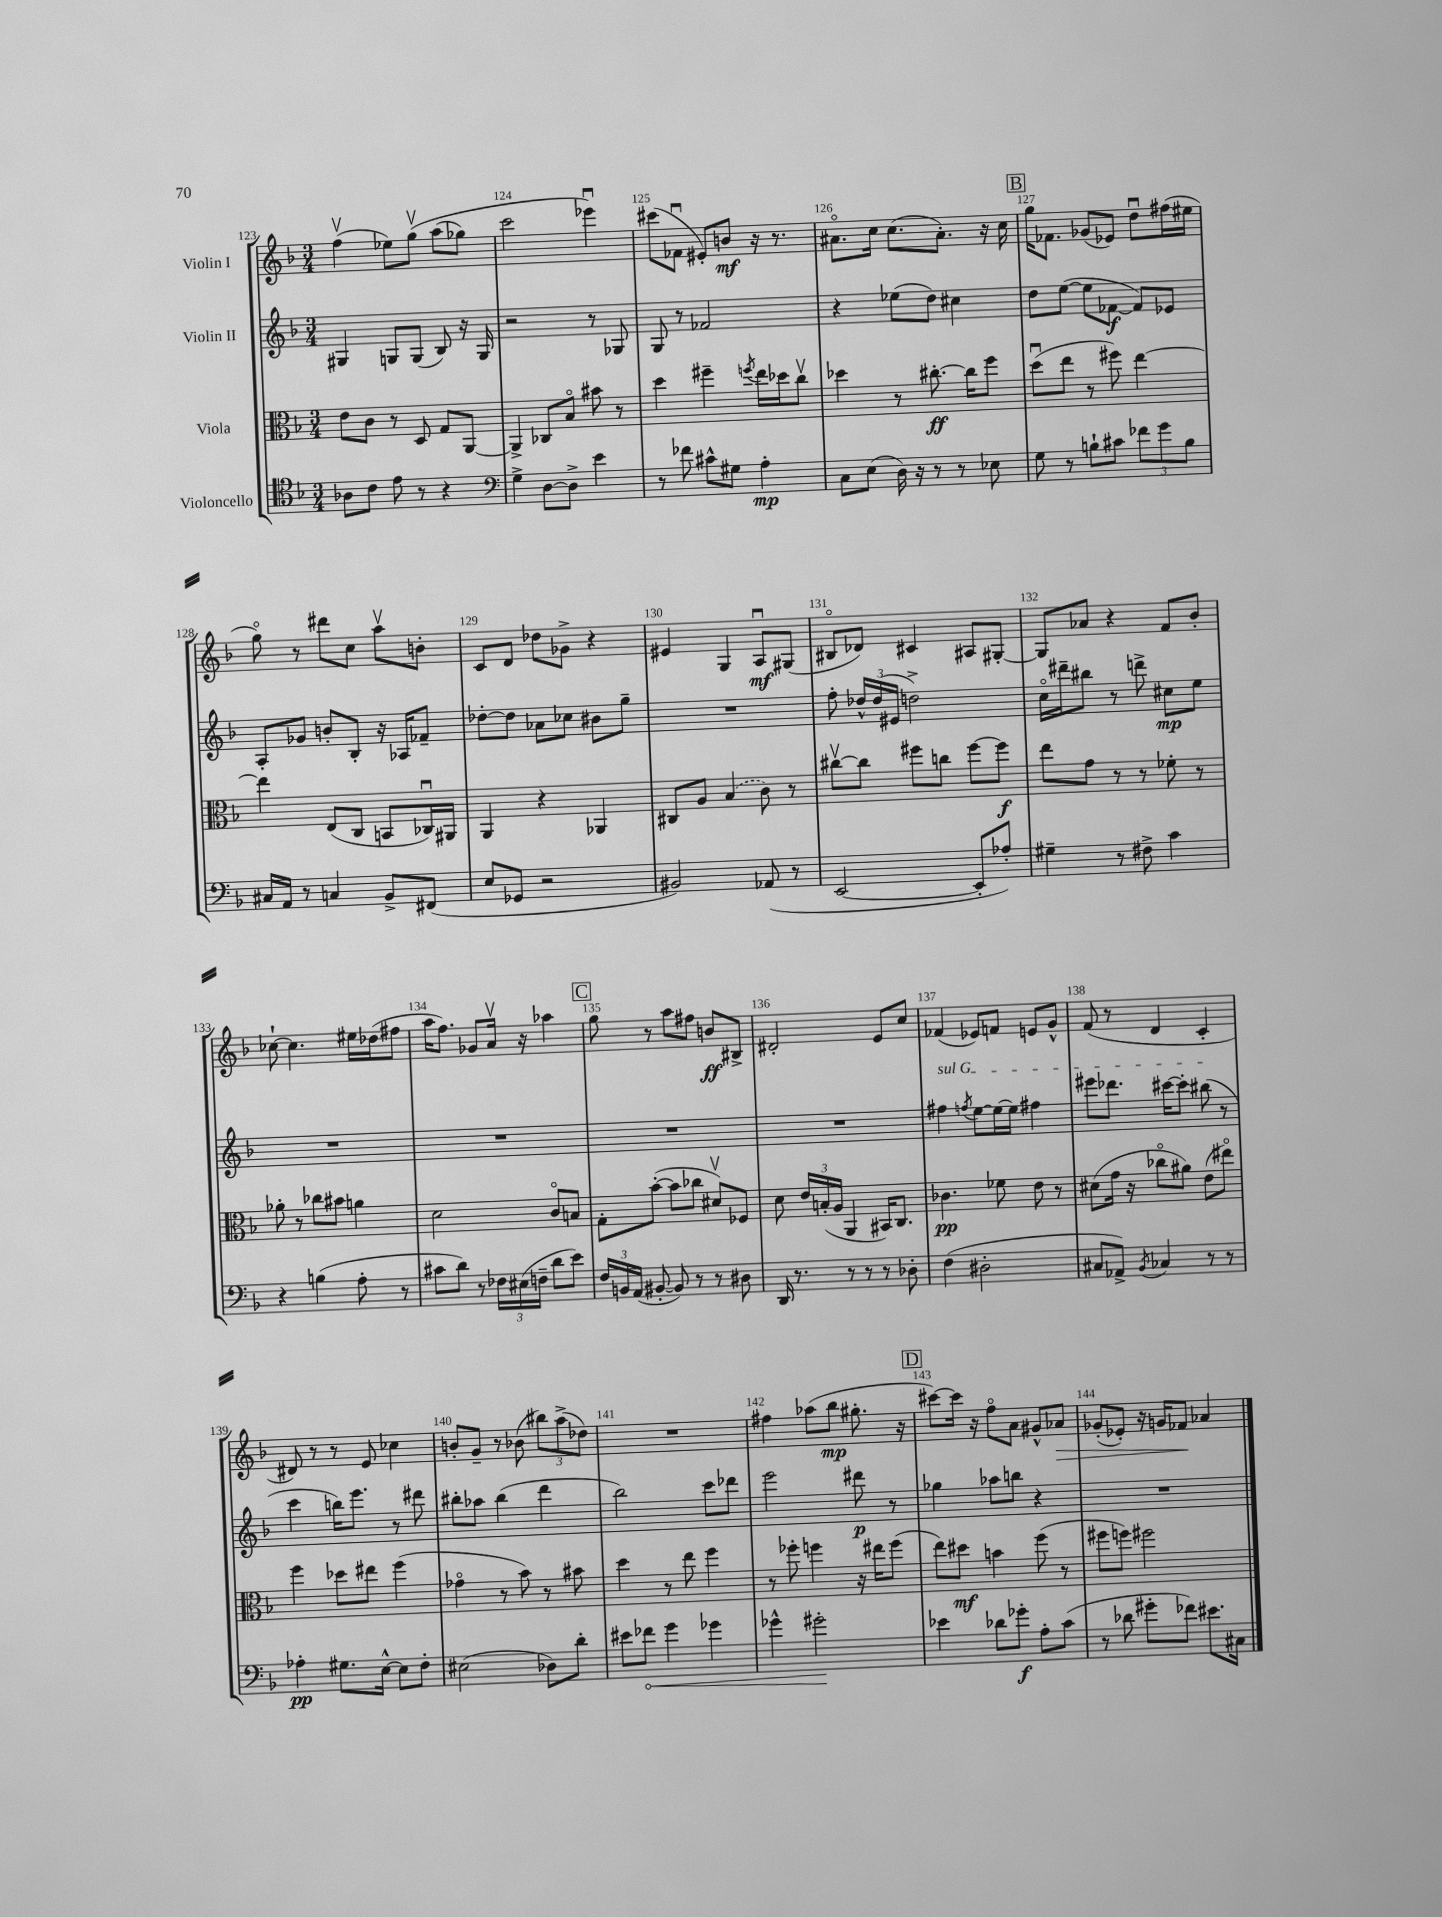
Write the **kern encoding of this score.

**kern	**dynam	**kern	**dynam	**kern	**dynam	**kern	**dynam
*part4	*part4	*part3	*part3	*part2	*part2	*part1	*part1
*staff4	*staff4	*staff3	*staff3	*staff2	*staff2	*staff1	*staff1
*I"Violoncello	*	*I"Viola	*	*I"Violin II	*	*I"Violin I	*
*clefC4	*	*clefC3	*	*clefG2	*	*clefG2	*
*k[b-]	*	*k[b-]	*	*k[b-]	*	*k[b-]	*
*M3/4	*	*M3/4	*	*M3/4	*	*M3/4	*
=123	=123	=123	=123	=123	=123	=123	=123
8A-X\L	.	8e\L	.	4G#X/	.	(4ffv\	.
8c\J	.	8c\J	.	.	.	.	.
8e\	.	8r	.	8Gn/L	.	8ee-X\L)	.
8r	.	8D/	.	(8G/J	.	(8ggv\J	.
4r	.	8G/L	.	8B-/)	.	(8aa\L	.
.	.	[8AA/J	.	16r	.	8gg-X\J)	.
.	.	.	.	16G/	.	.	.
=124	=124	=124	=124	=124	=124	=124	=124
*clefF4	*	*	*	*	*	*	*
4G^\	.	4AA^/]	.	2r	.	2ccc\	.
[8D\L	.	8C-X/L	.	.	.	.	.
8D^\J]	.	8B-/J	.	.	.	.	.
4e\	.	8b#X\	.	8r	.	4eee-Xu\)	.
.	.	8r	.	8G-X/	.	.	.
=125	=125	=125	=125	=125	=125	=125	=125
8r	.	4dd\	.	8G/	.	(8ccc#X\L	.
8f-X\	.	.	.	8r	.	8f-Xu\J	.
8c#X^^\L	.	4ff#X~\	.	2f-X/	.	8e#X'/L)	.
8G#X\J	.	.	.	.	.	8bn/J	mf
.	.	8qffn/	.	.	.	.	.
4A'\	mp	16ee\LL	.	.	.	16r	.
.	.	16dd-X\J	.	.	.	8.r	.
.	.	8ccv\J	.	.	.	.	.
=126	=126	=126	=126	=126	=126	=126	=126
8C\L	.	4dd-X\	.	4r	.	8.a#X\L	.
(8E\J	.	.	.	.	.	.	.
.	.	.	.	.	.	16cc\Jk	.
16D\)	.	8r	.	(8ee-X\L	.	(8.cc\L	.
16r	.	.	.	.	.	.	.
8r	.	[8.cc#X'\	ff	8dd\J)	.	.	.
.	.	.	.	.	.	8.a#'\J)	.
8r	.	.	.	4cc#X\	.	.	.
.	.	16cc#\KL]	.	.	.	.	.
8E-X\	.	8ff\J	.	.	.	16r	.
.	.	.	.	.	.	16cc\	.
!!LO:REH:place=s1:t=B
=127	=127	=127	=127	=127	=127	=127	=127
8G\	.	(8ddu\L	.	8dd\L	.	16gg\KL	.
.	.	.	.	.	.	8.f-X\J	.
8r	.	8ee\J	.	([8ee\J	.	.	.
8Bn`\L	.	8r	.	8ee\L]	.	(8g-X/L	.
8c#X\J	.	8ff#X\)	.	[8f-X\J	f	8e-X/J)	.
12f-X\L	.	[4ee\	.	8f-/L])	.	8ddu\L	.
12g\	.	.	.	.	.	.	.
.	.	.	.	8e-X/J	.	(16ff#X\L	.
12B\J	.	.	.	.	.	.	.
.	.	.	.	.	.	16ee#X\JJ	.
!!LO:LB:g=z
=128	=128	=128	=128	=128	=128	=128	=128
16C#X/LL	.	4ee\]	.	8A'/L	.	8gg\)	.
16AA/JJ	.	.	.	.	.	.	.
8r	.	.	.	8g-X/J	.	8r	.
4Cn/	.	(8E/L	.	8bn'/L	.	8ddd#X\L	.
.	.	8C/J	.	8B-'/J	.	8cc\J	.
8BB-^/L	.	8BBn/L	.	16r	.	8aav\L	.
.	.	.	.	16A-X/KL	.	.	.
(8FF#X/J	.	16C-Xu/L)	.	8f-X~/J	.	8bn'\J	.
.	.	16AA#X/JJ	.	.	.	.	.
=129	=129	=129	=129	=129	=129	=129	=129
8E/L	.	4AA/	.	[8dd-X'\L	.	8c/L	.
8GG-X/J	.	.	.	8dd-\J]	.	8d/J	.
2r	.	4r	.	8a-X\L	.	8dd-X\L	.
.	.	.	.	8cc-X\J	.	8g-X^\J	.
.	.	4AA-X/	.	8b#X\L	.	4r	.
.	.	.	.	8gg~\J	.	.	.
=130	=130	=130	=130	=130	=130	=130	=130
2BB#X/)	.	8C#X/L	.	2.r	.	4e#X/	.
.	.	8A/J	.	.	.	.	.
.	.	(4B-/	.	.	.	4G/	.
(8AA-X/	.	8c\)	.	.	.	8Au/L	mf
8r	.	8r	.	.	.	(8G#X/J	.
=131	=131	=131	=131	=131	=131	=131	=131
[2EE/	.	[8cc#Xv\L	.	8ff'\	.	8B#X/L	.
.	.	8cc#\J]	.	24dd-X^^/LL	.	8d-X/J)	.
.	.	.	.	(24dd-/	.	.	.
.	.	.	.	24e#X/JJ	.	.	.
.	.	8ff#X\L	.	2ddn^\)	.	4c#X/	.
.	.	8ccn\J	.	.	.	.	.
8EE'/L]	.	[8ff#\L	.	.	.	8A#X/L	.
8A-X'/J)	.	8ff#\J]	f	.	.	[8G#X'/J	.
=132	=132	=132	=132	=132	=132	=132	=132
4G#X~\	.	8ee\L	.	16cc\LL	.	8G#/L]	.
.	.	.	.	16ddd#X~\J	.	.	.
.	.	8g\J	.	8bb#X\J	.	8a-X/J	.
8r	.	8r	.	8r	.	4r	.
8F#X^\	.	8r	.	8dddn^\	.	.	.
4c\	.	8f-X'\	.	8cc#X\L	mp	8f/L	.
.	.	8r	.	8ee\J	.	8b-'/J	.
!!LO:LB:g=z
=133	=133	=133	=133	=133	=133	=133	=133
4r	.	8a-X'\	.	2.r	.	[8cc-X`\	.
.	.	8r	.	.	.	4.cc-\]	.
(4Bn\	.	8cc-X\L	.	.	.	.	.
.	.	8b#X\J	.	.	.	.	.
8A'\	.	4an\	.	.	.	16ee#X\LL	.
.	.	.	.	.	.	(16dd-X\J	.
8r	.	.	.	.	.	8ff#X\J	.
=134	=134	=134	=134	=134	=134	=134	=134
8c#X\L	.	2d\	.	2.r	.	16aa\KL	.
.	.	.	.	.	.	8.ff\J)	.
8d\J)	.	.	.	.	.	.	.
8r	.	.	.	.	.	8g-X/L	.
24F-X\LL	.	.	.	.	.	16av/Jk	.
(24E#X\	.	.	.	.	.	.	.
.	.	.	.	.	.	16r	.
24Fn~\JJ	.	.	.	.	.	.	.
8d\L	.	8c/L	.	.	.	4aa-X\	.
8e\J)	.	8Bn/J	.	.	.	.	.
!!LO:REH:place=s1:t=C
=135	=135	=135	=135	=135	=135	=135	=135
24F/LL	.	8G'\L	.	2.r	.	8gg\	.
24BBn/	.	.	.	.	.	.	.
(24AA/JJ	.	.	.	.	.	.	.
[8BB#X'/	.	([8b-'\J	.	.	.	8r	.
8BB#/])	.	8b-\L]	.	.	.	8aa\L	.
8r	.	8cc-X\J	.	.	.	8ff#X\J	.
8r	.	8d#Xv/L)	.	.	.	8bn/L	ff
8D#X\	.	8F-X/J	.	.	.	8B#X^/J	.
=136	=136	=136	=136	=136	=136	=136	=136
16DD/	.	8d\	.	2.r	.	2d#X'/	.
8.r	.	.	.	.	.	.	.
.	.	24e/LL	.	.	.	.	.
.	.	(24Bn'/	.	.	.	.	.
.	.	24A/JJ	.	.	.	.	.
8r	.	4AA/	.	.	.	.	.
8r	.	.	.	.	.	.	.
8r	.	16BB#X/KL)	.	.	.	8e/L	.
.	.	8.C/J	.	.	.	.	.
8D-X'\	.	.	.	.	.	8cc/J	.
=137	=137	=137	=137	=137	=137	=137	=137
!	!	!	!	!LO:TX:a:i:t=sul G	!	!	!
(4F\	.	4.c-X\	pp	4ff#X\	.	(4f-X/	.
.	.	.	.	8qffn/	.	.	.
2D#X'\	.	.	.	[8ee\L	.	8e-X/L)	.
.	.	8f-X\	.	16ee\L_	.	8fn/J	.
.	.	.	.	16ee\JJ]	.	.	.
.	.	8e\	.	4ff#X\	.	8en/L	.
.	.	8r	.	.	.	8g^^/J	.
=138	=138	=138	=138	=138	=138	=138	=138
8C#X/L	.	(8d#X\L	.	8eee#X\L	.	(8f/	.
8AA-X^/J)	.	16g\Jk	.	8.ddd-X\J	.	8r	.
.	.	16r	.	.	.	.	.
8qBB-/	.	.	.	.	.	.	.
4C-X/	.	8cc-X\L	.	.	.	4d/	.
.	.	.	.	[16ccc#X\KL	.	.	.
.	.	8a#X\J)	.	8ccc#'\J]	.	.	.
8r	.	(8e\L	.	(8bb#X\	.	4c'/	.
8r	.	8ee#X\J)	.	8r	.	.	.
!!LO:LB:g=z
=139	=139	=139	=139	=139	=139	=139	=139
4A-X'\	pp	4ff\	.	4ccc\	.	8d#X/)	.
.	.	.	.	.	.	8r	.
8.G#X\L	.	8dd-X\L	.	16bbn\KL)	.	8r	.
.	.	.	.	8.eee\J	.	.	.
.	.	8ee#X\J	.	.	.	8e/	.
[16E^^\Jk	.	.	.	.	.	.	.
8E\L]	.	(4ff\	.	8r	.	4cc-X\	.
8F'\J	.	.	.	8ddd#X\	.	.	.
=140	=140	=140	=140	=140	=140	=140	=140
(2E#X\	.	4g-X\	.	8bb#X'\L	.	8bn'/L	.
.	.	.	.	8aa-X\J	.	8g~/J	.
.	.	8r	.	(4bb#\	.	8r	.
.	.	8b-\)	.	.	.	(8b-X\	.
8D-X\L)	.	8r	.	4ddd\	.	12bb#X\L)	.
.	.	.	.	.	.	(12aa^\	.
8d'\J	.	8b#X\	.	.	.	.	.
.	.	.	.	.	.	12dd-X\J)	.
=141	=141	=141	=141	=141	=141	=141	=141
8e#X\L	.	4dd\	.	2bb-\)	.	2.r	.
!	!LO:HP:b	!	!	!	!	!	!
8f-X\J	<	.	.	.	.	.	.
4g\	.	8r	.	.	.	.	.
.	.	8ee\	.	.	.	.	.
4g-X\	.	4ff\	.	8ccc\L	.	.	.
.	.	.	.	8ddd-X\J	.	.	.
=142	=142	=142	=142	=142	=142	=142	=142
4g-X^^\	.	8r	.	2eee\	.	4ff#X\	.
.	.	8ff-X'\	.	.	.	.	.
2g#X'\	.	4ffn\	.	.	.	(8aa-X\L	.
.	.	.	.	.	.	8bb-\J	mp
.	.	16r	.	8ddd#X\	p	8.gg#X'\	.
.	.	16ee#X\KL	.	.	.	.	.
.	.	(8ff\J	.	8r	.	.	.
.	.	.	.	.	.	16r	.
.	[	.	.	.	.	.	.
!!LO:REH:place=s1:t=D
=143	=143	=143	=143	=143	=143	=143	=143
4e-X\	.	8ee\L)	.	4gg-X\	.	[8ccc#X\L)	.
.	.	8dd#X\J	mf	.	.	16ccc#\Jk]	.
.	.	.	.	.	.	16r	.
8d-X\L	.	4bn\	.	8aa-X\L	.	8ff\L	.
8g-X'\J	f	.	.	8bbn\J	.	8a\J	.
8A'\L	.	(8ff\	.	4r	.	8g#X^^/L	.
!	!	!	!	!	!	!	!LO:HP:b
(8c\J	.	8r	.	.	.	8a-X/J	>
=144	=144	=144	=144	=144	=144	=144	=144
8r	.	8ff#X\L	.	2.r	.	(8g-X'/L	.
8d-X\	.	8ffn\J)	.	.	.	8e-X'/J)	.
8g#X'\L	.	2ff#X\	.	.	.	16r	.
.	.	.	.	.	.	16gn/KL	.
8f-X\J)	.	.	.	.	.	8f-X/J	.
8.e#X\L	.	.	.	.	.	4a-X/	]
16C#X\Jk	.	.	.	.	.	.	.
==	==	==	==	==	==	==	==
*-	*-	*-	*-	*-	*-	*-	*-
